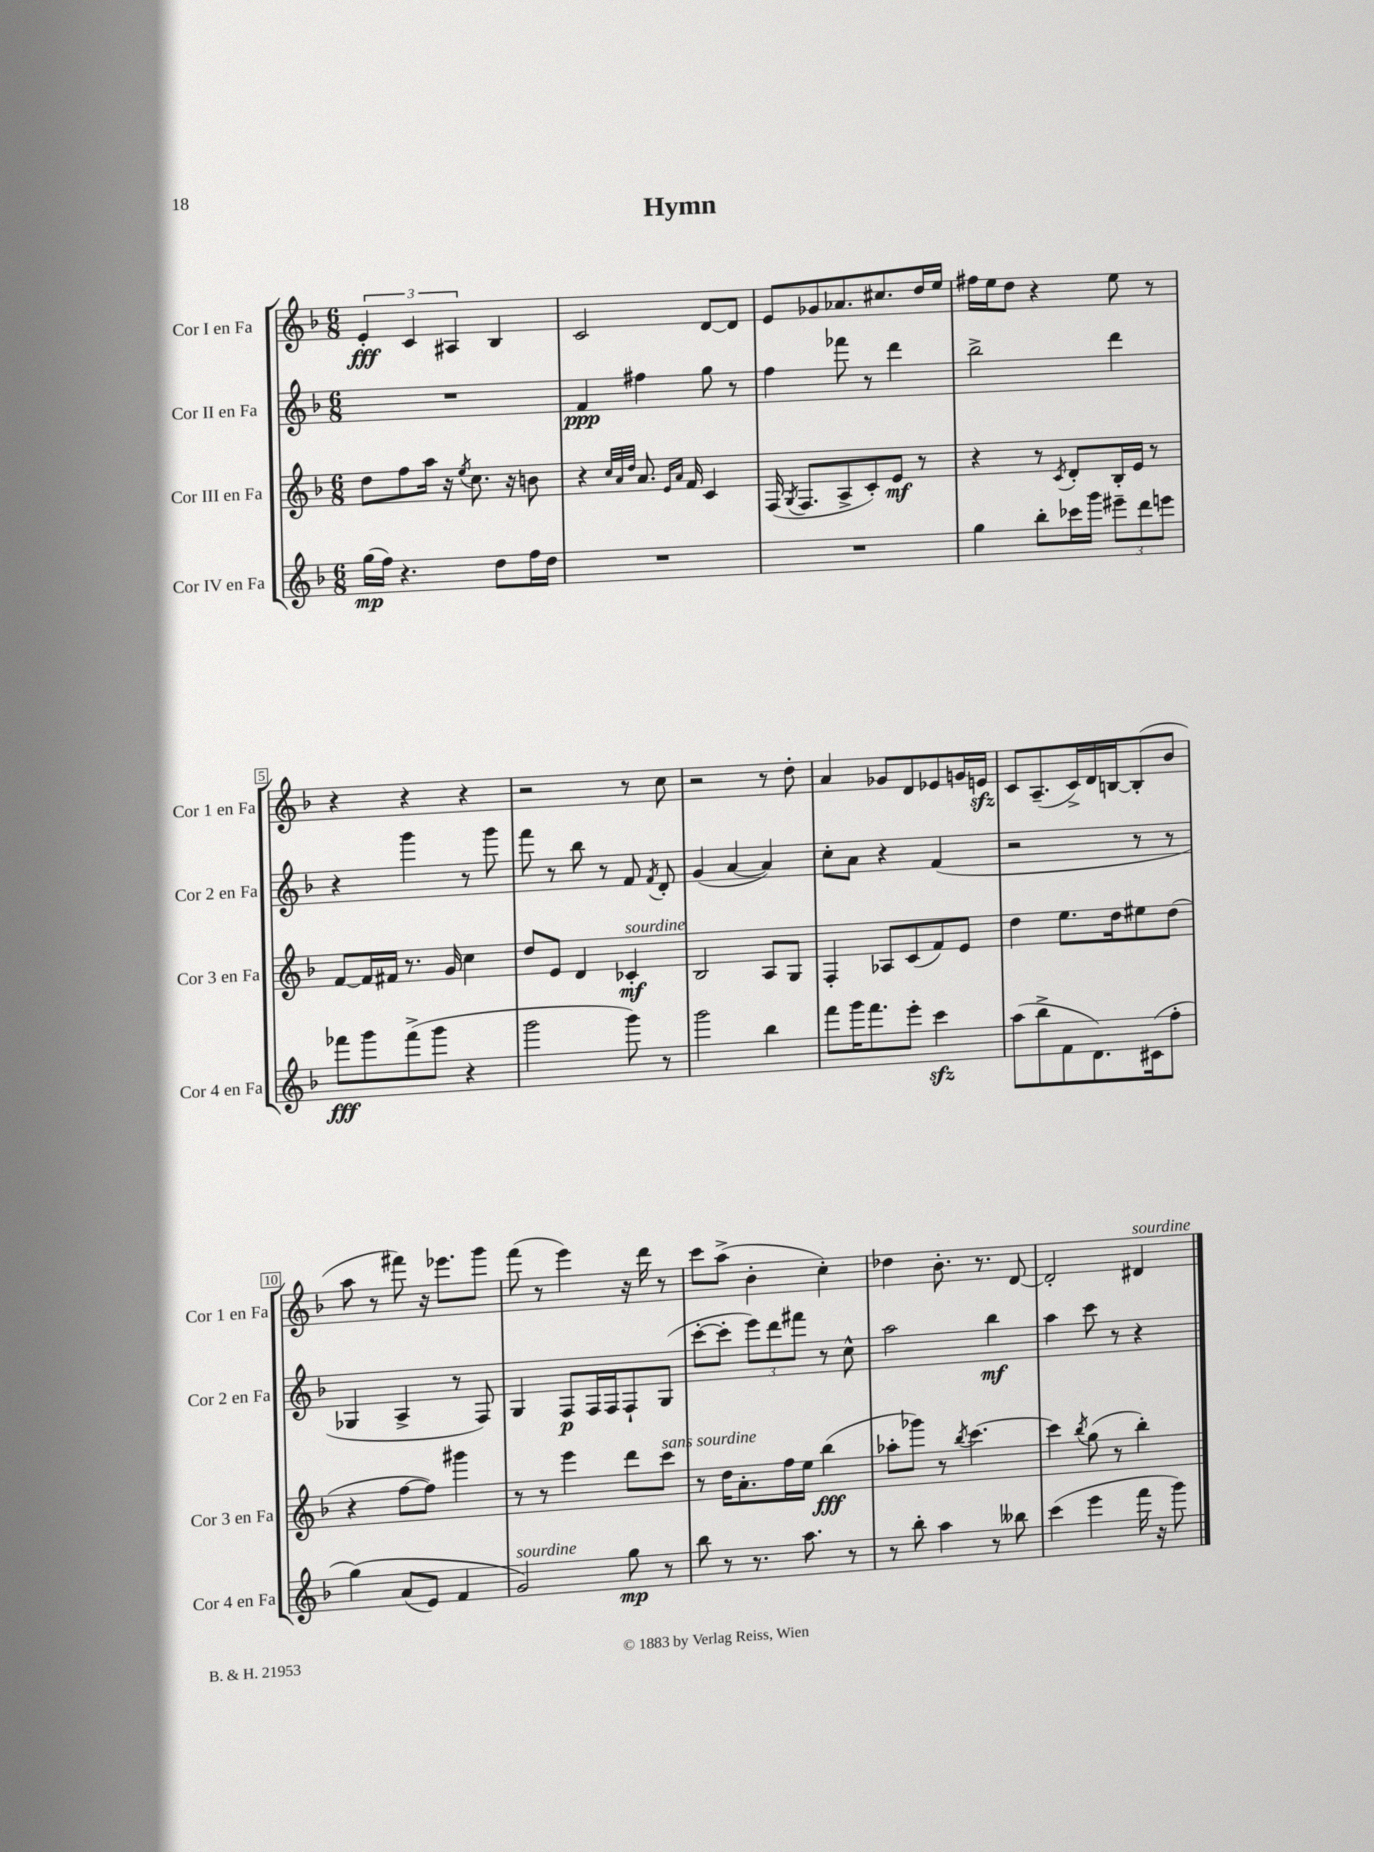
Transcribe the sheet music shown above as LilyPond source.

\header { title = "Hymn" }
<<
\new StaffGroup <<
\new Staff = "s0" \with { instrumentName = "Cor I en Fa" shortInstrumentName = "Cor 1 en Fa" } {
    \clef treble \key f \major \numericTimeSignature \time 6/8
    \autoBeamOff \tuplet 3/2 { e'4-.\fff c'4 ais4 } bes4 |
    c'2 d'8[~ d'8] |
    e'8[ ges'8 aes'8. cis''8. d''16 e''16] |
    fis''16[ e''16 d''8] r4 e''8 r8 |
    r4 r4 r4 |
    r2 r8 c''8 |
    r2 r8 d''8-. |
    a'4 ges'8[ d'8 ees'8 g'16 e'16]\sfz |
    c'8[ a8.--( c'16->) d'16 b16~ b8-.( bes'8] |
    a''8 r8 fis'''8) r16 ees'''8.[ g'''8] |
    f'''8( r8 e'''4) r16 d'''16 r8 |
    c'''8[ a''8]->( bes'4-. c''4-.) |
    des''4 bes'8.-. r8. d'8~ |
    d'2-. dis'4^\markup { \italic "sourdine" } \bar "|." |
}
\new Staff = "s1" \with { instrumentName = "Cor II en Fa" shortInstrumentName = "Cor 2 en Fa" } {
    \clef treble \key f \major \numericTimeSignature \time 6/8
    \autoBeamOff R2. |
    f'4\ppp fis''4 g''8 r8 |
    f''4 fes'''8 r8 d'''4 |
    bes''2-> d'''4 |
    r4 g'''4 r8 g'''8 |
    f'''8 r8 bes''8 r8 f'8 \acciaccatura { f'8 } d'8-. |
    g'4( a'4~ a'4) |
    c''8[-. a'8] r4 f'4( |
    r2 r8 r8 |
    ges4 a4-> r8 f8) |
    g4 f8[\p f16 f16 f8-! g8]( |
    c'''8[~-. c'''8]-. \tuplet 3/2 { e'''8[) d'''8 fis'''8] } r8 c''8-^ |
    a''2 bes''4\mf |
    a''4 c'''8 r8 r4 \bar "|." |
}
\new Staff = "s2" \with { instrumentName = "Cor III en Fa" shortInstrumentName = "Cor 3 en Fa" } {
    \clef treble \key f \major \numericTimeSignature \time 6/8
    \autoBeamOff d''8[ f''8 a''16] r16 \acciaccatura { e''8 } c''8. r16 b'8 |
    r4 \grace { c''32[ a'32 d''32] } a'8. \grace { e'16[ a'16] } f'16 c'4 |
    f16( \acciaccatura { g8 } f8.[ a8-> c'8-.) e'8]\mf r8 |
    r4 r8 \acciaccatura { c'8 } d'8[-. bes16-. e'16] r8 |
    f'8[~ f'16 fis'16] r8. g'16 c''4 |
    d''8[ e'8] d'4 ces'4-.\mf^\markup { \italic "sourdine" } |
    bes2 a8[ g8] |
    f4-. aes8[ c'8( f'8) e'8] |
    d''4 e''8.[ d''16 eis''8 d''8]( |
    r4 f''8[~ f''8]) gis'''4 |
    r8 r8 e'''4 d'''8[ c'''8]^\markup { \italic "sans sourdine" } |
    r8 d''16[ a'8.-. f''16 e''16] bes''4\fff( |
    aes''8[-. ges'''8]) r8 \acciaccatura { bes''8 } c'''4.~ |
    c'''4 \acciaccatura { bes''8 } g''8( r8 bes''4-.) \bar "|." |
}
\new Staff = "s3" \with { instrumentName = "Cor IV en Fa" shortInstrumentName = "Cor 4 en Fa" } {
    \clef treble \key f \major \numericTimeSignature \time 6/8
    \autoBeamOff g''16[\mp( f''16]) r4. d''8[ f''16 d''16] |
    R2. |
    R2. |
    g''4 bes''8[-. ces'''16 g'''16] \tuplet 3/2 { eis'''8[-- d'''8 e'''8] } |
    fes'''8[\fff g'''8 fes'''8->( g'''8] r4 |
    g'''2 g'''8) r8 |
    g'''2 bes''4 |
    f'''8[ g'''16 f'''8. e'''8]-. c'''4\sfz |
    a''8[( bes''8-> f'8 d'8.) cis'16( f''8]-. |
    g''4)\( a'8[( e'8]) f'4 |
    g'2^\markup { \italic "sourdine" }\) g''8\mp r8 |
    bes''8 r8 r8. a''8. r8 |
    r8 bes''8-. a''4 r8 beses''8 |
    c'''4( e'''4 f'''16 r16 g'''8) \bar "|." |
}
>>
>>
\layout { \context { \Score \override BarNumber.stencil = #(make-stencil-boxer 0.1 0.3 ly:text-interface::print) } }
